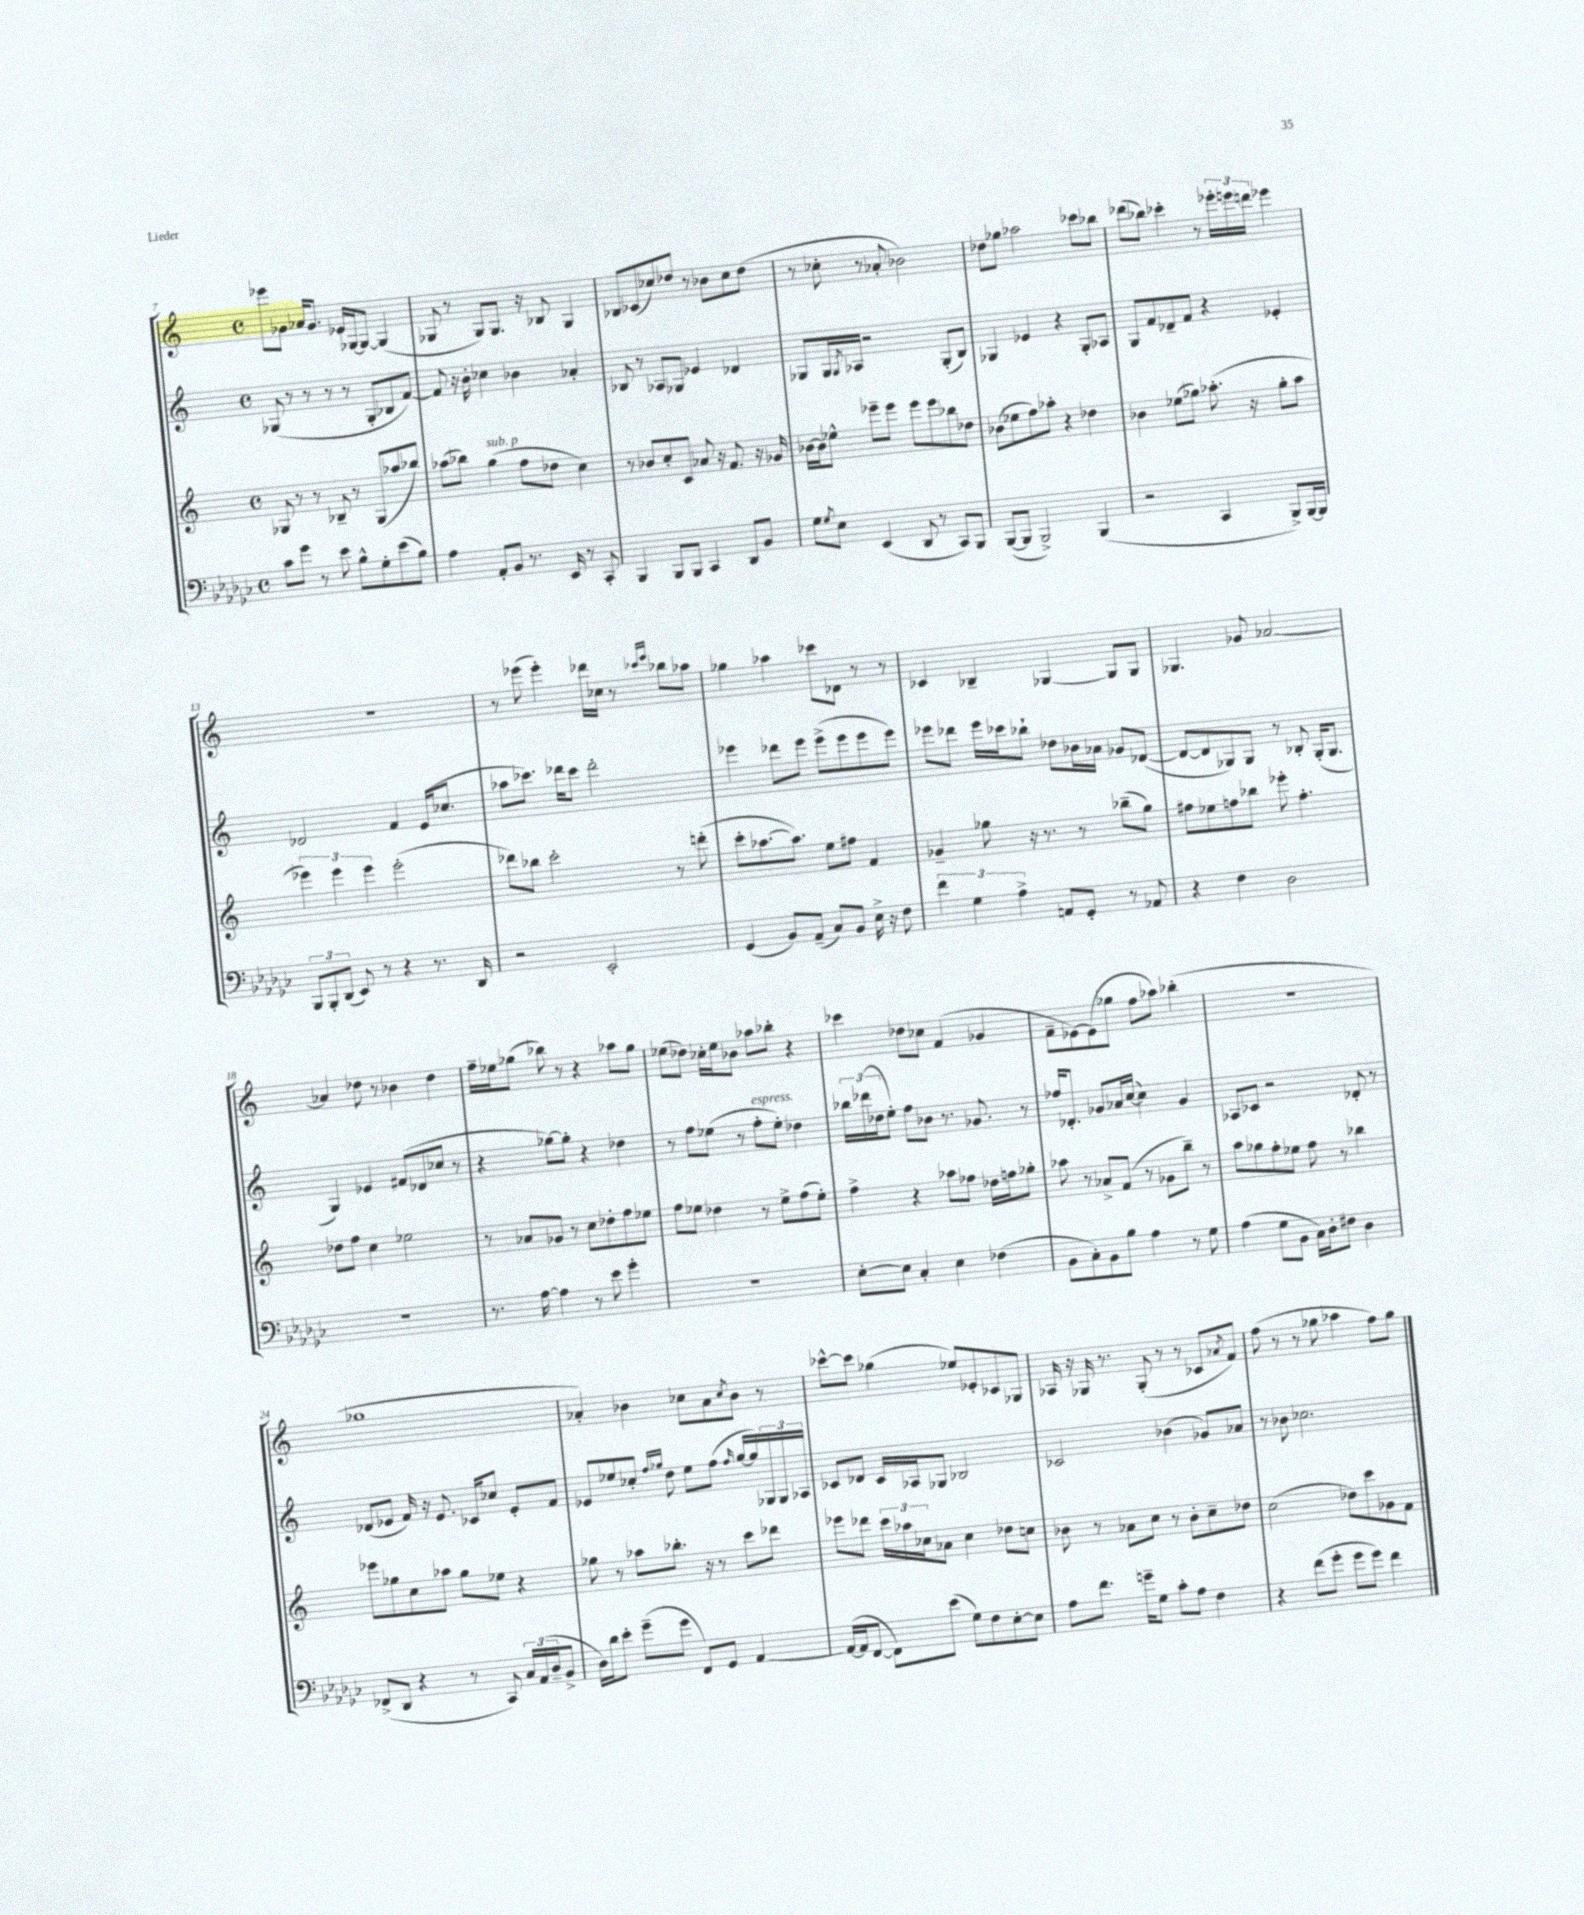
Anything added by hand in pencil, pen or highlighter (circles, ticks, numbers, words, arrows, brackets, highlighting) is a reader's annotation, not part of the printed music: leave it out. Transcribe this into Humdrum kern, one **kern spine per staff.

**kern	**kern	**kern	**kern
*part4	*part3	*part2	*part1
*staff4	*staff3	*staff2	*staff1
*clefF4	*clefG2	*clefG2	*clefG2
*k[b-e-a-d-g-c-]	*k[]	*k[]	*k[]
*M4/4	*M4/4	*M4/4	*M4/4
*met(c)	*met(c)	*met(c)	*met(c)
=7	=7	=7	=7
8c-\L	8G-X/	(8G-X/	8eee-X\L
8g-\J	8r	8r	8g-X\J
8r	8r	8r	16a-X/KL
.	.	.	8.g-/J
8e-\	8B-X~/	8r	.
8B-^^\L	8r	8r	16e-X/LL
.	.	.	[16G-X/J
8G-'\	(8G-/L	8G-'/L	8G-/J_
(8e-\	8aa-X/	8B-X/	(4G-/]
8B-\J)	8bb-X/J)	[8f/J)	.
=8	=8	=8	=8
4A-\	(8aa-X\L	8f/]	8G-X/
.	8bb-X\J)	16r	8r
.	.	16b'\	.
!	!LO:TX:a:i:t=sub. p	!	!
8AA-'/L	(4gg\	4cc-X\	8G-/L)
8BB-/J	.	.	8.G-/J
8.r	8ff\L	4b-X\	.
.	.	.	16r
.	8dd-X\J	.	8B-X/
16EE-/	.	.	.
8r	4cc\)	4a-X'/	4G-/
8CC-'/	.	.	.
=9	=9	=9	=9
4BBB-/	8r	8B-X/	8B-X/L
.	8b-X/L	8r	(8c-X/
8BBB-/L	8cc'/	8A-X/L	8cc-X/)
8BBB-/J	8c/J	8G-X/J	8dd-X/J
4CC-/	8a-X/	4e-X/	8r
.	16r	.	8b-X\L
.	8.f/	.	.
8DD-/L	.	4d-X/	8cc-\
8BB-/J	16r	.	(8dd-\J
.	16g-X/	.	.
=10	=10	=10	=10
8G-\L	[16b-X\LL	8G-X/L	8r
.	16b-\J]	.	.
8qG-/	.	.	.
8E-\J	8ee-X^^\J	16G-/L	8cc-X'\
.	.	8qG-/	.
.	.	16A-X/JJ	.
(4EE-/	8eee-X~\L	2r	8r
.	8eee-\J	.	8a-X'/
8DD-/	8eee-\L	.	2b-X\)
8r	8eee-\	.	.
8CC-/L)	8bb-X\	(8G-'/L	.
8BBB-/J	8dd-X\J	8B/J)	.
=11	=11	=11	=11
([8BBB-/L	(8b-X\L	4G-X/	8dd-X\L
8BBB-/J]	8ee-X\	.	8gg-X\J
2BBB-^/)	8ff\)	4e-X/	2aa-X\
.	8aa-X'\J	.	.
.	4r	4r	.
(4BBB-/	4dd-X\	8G-'/L	8ccc-X\L
.	.	8A-X/J	8bb-X\J
=12	=12	=12	=12
2r	4b-X\	8G/L	(8ddd-X\L
.	.	8f/	8bb-X\J)
.	(8ee-X\L	8d-X~/	4ccc-X'\
.	8gg-X\J)	8f/J	.
4CC-/	(8.aa-X'\	4r	8r
.	.	.	24eee-X'\LL
.	.	.	24eeen\
.	16r	.	.
.	.	.	24dddn\JJ
8BBB-^/L)	8gg-'\L	4e-X'/	4eee-X\
[16BBB-/L	8aa-\J	.	.
16BBB-/JJ]	.	.	.
!!LO:LB:g=z
=13	=13	=13	=13
12BBB-/L	6eee-X\)	2d-X/	1r
12BBB-'/	.	.	.
(12DD-/J	6eee-\	.	.
8EE-/)	.	.	.
.	6eee-\	.	.
8r	.	.	.
4r	(2eee-'\	4f/	.
8.r	.	(16e/KL	.
.	.	8.cc-X/J	.
16DD-/	.	.	.
=14	=14	=14	=14
2r	8ddd-X\L)	8aa-X\L	8r
.	8bb-X\J	8.ccc-X\J)	(8eee-X\
.	2ccc'\	.	4eee-'\)
.	.	16ddd-X\KL	.
.	.	8ccc-\J	.
2EE-'/	.	2ddd-'\	16ddd-X\LL
.	.	.	16cc-X\JJ
.	.	.	8r
.	.	.	16qqccc-X/LL
.	.	.	16qqeee-/JJ
.	8r	.	8bb-X\L
.	(8dddn'\	.	8aa-X\J
=15	=15	=15	=15
(4GG-/	8ccc'\L	4eee-X\	4gg-X\
.	[8.aa-X\	.	.
8BB-/L)	.	8ddd-X\L	4aa-X\
.	8.aa-\J])	.	.
(8AA-~/J	.	8eee-\J	.
8C-/L)	8ee\L	(8eee-^\L	8ccc-X\L
8BB-/J	8ff#X\J	8eee-\	8d-X\J
16E-^\	4f/	8eee-\	8r
16r	.	.	.
8F\	.	8eee-\J)	8r
=16	=16	=16	=16
6f\	4g-X~/	8eee-X\L	4c-X/
.	.	8ddd-X\J	.
6G-\	.	.	.
.	8gg-X\	16eee-\LL	4B-X~/
.	.	16ccc-X\J	.
6A-^\	.	.	.
.	16r	8bb-X`\J	.
.	8.r	.	.
8AAn/L	.	8dd-X\L	[4G-X/
8GG-'/J	8r	16b-X\L	.
.	.	16a-X\JJ	.
8r	(8bb-X~\L	8g-X/L	8G-/L]
8AA-X/	8gg-\J)	([8d-X/J	8G-/J
=17	=17	=17	=17
4r	8ff#X\L	8d-/L_	4.G-X/
.	8ee-X\	8d-/]	.
4F\	8ffn\	8G-X/)	.
.	8bb-X\J	8G-/J	8g-X/
2D-\	8eee-X'\	8r	[2a-X/
.	4.ff'\	8B-X'/	.
.	.	(16G-'/KL	.
.	.	8.G-/J	.
!!LO:LB:g=z
=18	=18	=18	=18
1r	8dd-X\L	4G/)	4a-X/]
.	8ff\J	.	.
.	4cc\	4e-X/	8dd-X\
.	.	.	8r
.	2ee-X\	(8f#X/L	4b-X\
.	.	8d-X/	.
.	.	8cc-X/J	4dd-\
.	.	8r	.
=19	=19	=19	=19
8.r	8r	4r	16ff~\LL
.	.	.	16ee-X\J
.	8a-X/L	.	(8gg-X\J
[16A-\	.	.	.
4A-\]	8g-X/J	[8gg-X\L)	8bb-X\)
.	8r	8gg-'\J]	8r
8r	8cc\L	4r	4r
8e-\	8dd-X'\	.	.
4g-'\	8ff\	4dd-X\	8aa-X\L
.	8ee-X\J	.	8gg-\J
=20	=20	=20	=20
1r	8ff\L	8r	(8ee-X\L
.	8ee-X\J	8ff\L	8dd-X\J)
.	4dd-X\	(8ee-X\J	16cc-X'\LL
.	.	.	16ee-\J
.	.	8r	8b-X\J
!	!	!LO:TX:a:i:t=espress.	!
.	8r	8ff'\L	8aa-X\L
.	8ee-^\L	8ee-'\J)	8bb-X'\J
.	(8ff\	4dd-X\	4r
.	8ee-'\J)	.	.
=21	=21	=21	=21
[8E-'\L	4ff^\	24bb-X\LL	4ccc-X\
.	.	(24ddd-X\	.
.	.	24dd-X\J	.
8E-\J]	.	8ee'\J)	.
4C-'/	4r	8ff\L	8dd-X\L
.	.	8b-X\J	8cc-X\J
4E-\	8aa-X\L	8.r	(4f/
.	8ff-X\J	.	.
.	.	8.g-X/	.
(4F-X\	16dd-X\LL	.	4g-X/
.	16ffn\J	.	.
.	8gg-X'\J	8r	.
=22	=22	=22	=22
8BB-\L	8aa-X\	16ff-X/KL	8f~\L
.	.	8.d-X'/J	.
8C-'\)	8r	.	[8e-X\)
8BB-\	8a-X^/L	8g-X/L	(8e-\]
8B-\J	(8f/J	16a-X/L	8gg-X\J
.	.	([16cc/JJ	.
4A-\	8r	4cc\])	8ff\L
.	8g-X\L	.	8aa-X\J)
8r	8bb~\J)	4g-/	(4bb-X'\
8G-\	8r	.	.
=23	=23	=23	=23
(4A-\	8aa\L	8A-X/L	1r
.	8gg-X\	8c-X/J	.
8G-\L	8ff'\	2r	.
8BB-\J	8ee-X\J	.	.
16C-\LL)	8ff\	.	.
16D-'\J	.	.	.
8F#X\J	8r	.	.
4D-\	4bb-X\	8d-X'/	.
.	.	8r	.
!!LO:LB:g=z
=24	=24	=24	=24
(8FF-X^/L	8eee-X\L	(8d-X/L	1gg-X
8DD-/J	8gg-X\	8e-X/J	.
4r	8cc\	16f/)	.
.	.	16r	.
.	8aa-X\J	8.e-/	.
8r	8gg-\L	.	.
.	.	16c-X/KL	.
8CC-/)	8ee-X\J	8cc-X/J	.
24C-/LL	4r	8e-'/L	.
(24AA-/	.	.	.
24D-~/J	.	.	.
8BB-^/J	.	8f/J	.
=25	=25	=25	=25
16D-\LL)	8gg-X\	8e-X/L	4a-X'/)
16d-\J	.	.	.
8e-'\J	8r	8ee-X/	.
(8g-~\L	8aa-X\L	8cc-X'/J	4b-X\
.	.	16qqff/LL	.
.	.	16qqgg-X/JJ	.
8g-\J	8.bb-X'\J	8dd\	.
8FF/L)	.	8ee-\L	8cc-X\L
.	16r	.	.
8GG-/J	8r	(8ff\J	8a-\
.	.	16qqff/	8qcc-/
[4AA-/	8ccc\L	[16gg-/LL	8b-\J
.	.	16gg-/])	.
.	8ddd-X\J	24G-X/	8r
.	.	24G-/	.
.	.	24A-X/JJ	.
=26	=26	=26	=26
(16AA-/LL_	8eee-X\L	8c-X/L	[8ccc-X^^\L
16AA-/J]	.	.	.
[8FF/J	8ddd-X\J	8d-X/J	8ccc-\J]
8FF\L])	24ccc\LL	16c-/LL	(4gg-X\
.	24aa-X\	.	.
.	.	16A-X/J	.
.	24cc-X\J	.	.
(8e-\J	8a-X\J	8G-X/J	.
8G-\L)	4cc-\	2B-X/	8ee-X/L)
8F\	.	.	8e-X'/
[8E-'\	8dd-X\L	.	8c-X/
8E-\J]	8ccn\J	.	8G-X/J
=27	=27	=27	=27
8A-\L	8b-X\	2c-X/	16A-X/
.	.	.	16r
8.f\J	8r	.	16G-X/
.	.	.	8.r
.	8a-X\L	.	.
16gn~\KL	.	.	.
8G-\J	8cc\J	.	(8G-'/
8c-'\L	8r	(4b-X\	8r
8A-\J	8b-'\L	.	8r
4F\	8cc~\	8g-X/L)	8c-X/L
.	.	.	8qa-X/
.	8dd-X\J	8a-X/J	8f/J)
=28	=28	=28	=28
4r	(2cc\	8r	(8ff\
.	.	8b-X\	8r
(8f\L	.	2.cc-X\	8r
8g-'\J	.	.	8gg-X\
8g-\L	8dd-X\L)	.	4aa-X\
8g-\J)	8ccc\	.	.
4f\	8g-X\	.	8ff\L)
.	8f\J	.	8gg-\J
==	==	==	==
*-	*-	*-	*-
